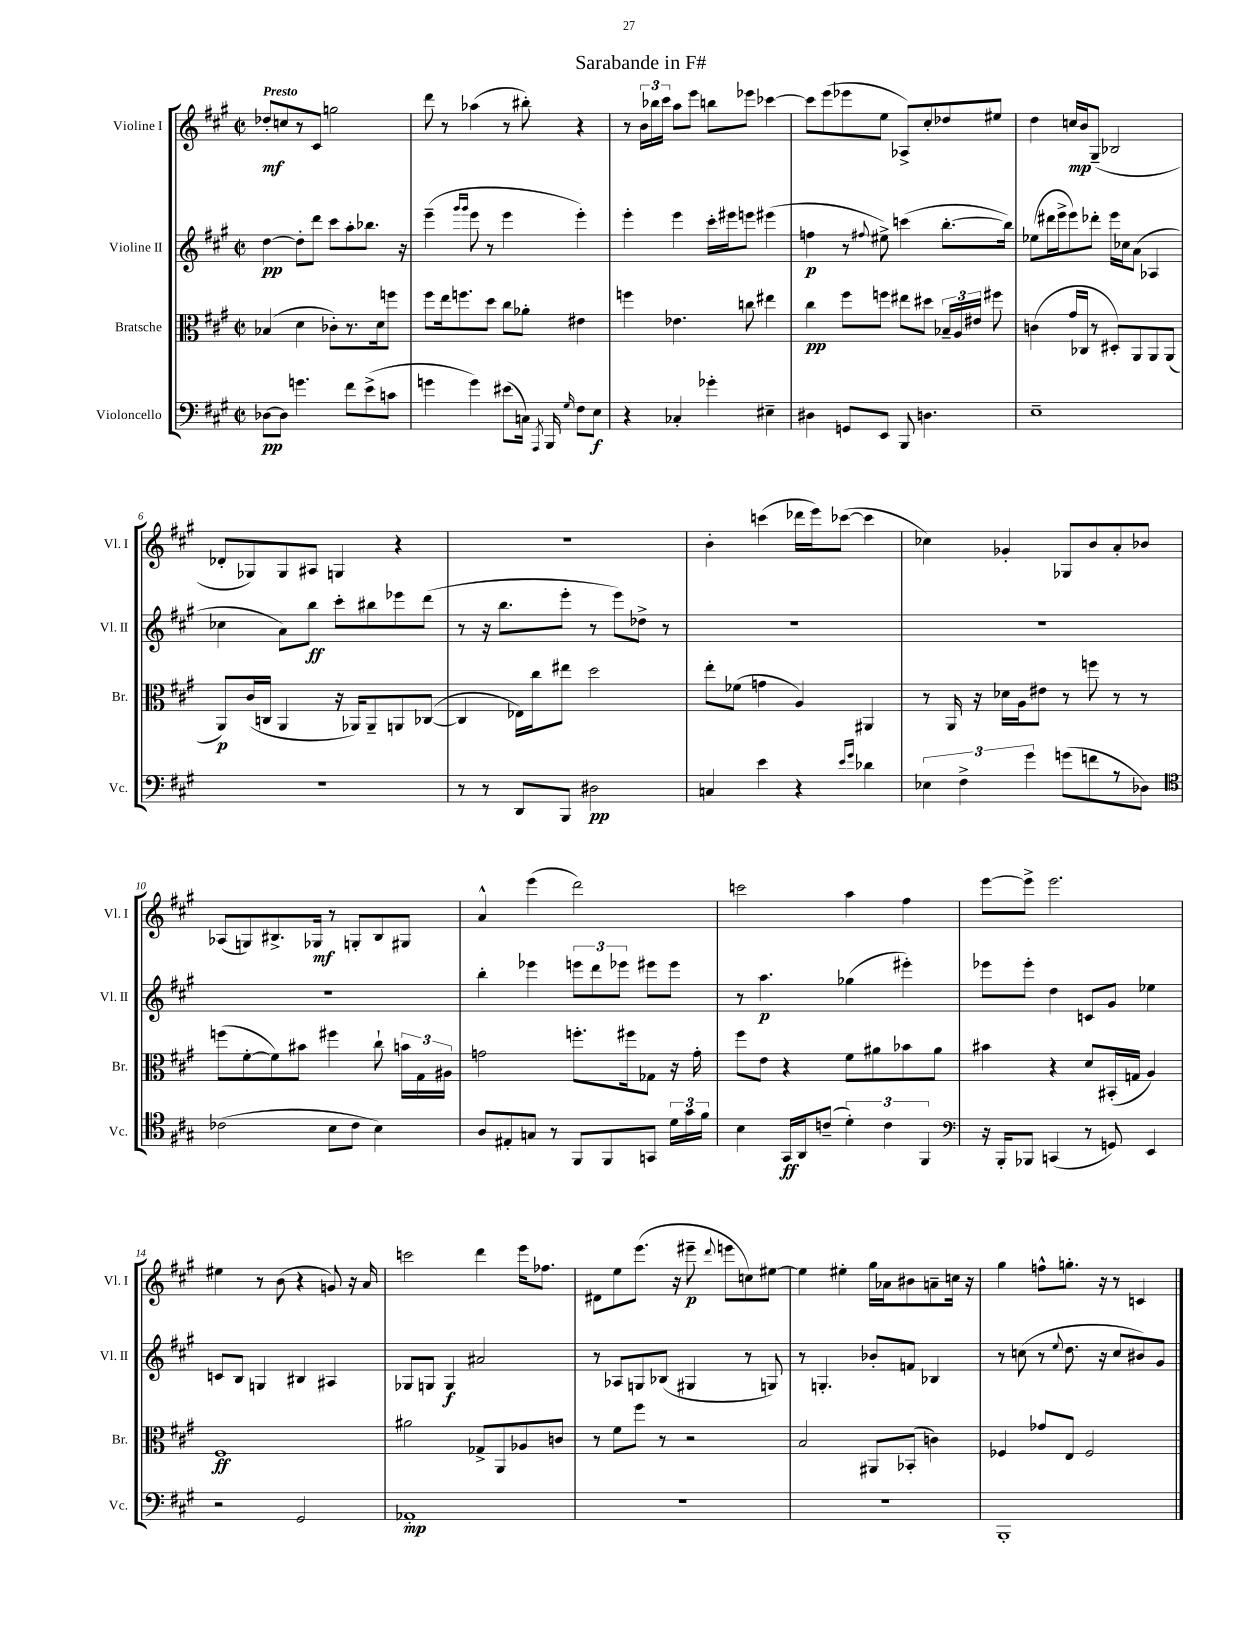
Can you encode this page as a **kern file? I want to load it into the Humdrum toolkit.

**kern	**kern	**kern	**kern
*staff4	*staff3	*staff2	*staff1
*clefF4	*clefC3	*clefG2	*clefG2
*k[f#c#g#]	*k[f#c#g#]	*k[f#c#g#]	*k[f#c#g#]
*M2/2	*M2/2	*M2/2	*M2/2
*met(c|)	*met(c|)	*met(c|)	*met(c|)
[8D-	(4B-	[4dd	8dd-'
8D-]	.	.	8cc
4.g	4d	8dd']	8r
.	.	8ddd	8c#
.	8c-')	8ccc#	2gg
8f#	8.r	8aa'	.
(8e^	.	8.bb-	.
.	16d	.	.
8c	8ff	.	.
.	.	16r	.
=	=	=	=
4g	8ff#	(4eee~	8ddd
.	16ee	.	8r
.	8.ff	.	.
.	.	16qqggg#	.
.	.	16qqggg#	.
4g)	.	8eee	(4aa-
.	8dd	8r	.
(8e#	8cc#	4eee	8r
16C)	8a-'	.	8bb#')
8qAAA	.	.	.
16BBB	.	.	.
16qqG#	.	.	.
8F#	4e#	4eee')	4r
8E	.	.	.
=	=	=	=
4r	4ff	4eee'	8r
.	.	.	24b
.	.	.	24bb-
.	.	.	24ccc#
4C-'	4.e-	4eee	8aa
.	.	.	8eee
4g-'	.	16ccc#'	8bb
.	.	16eee#	.
.	8cc	8eee	8eee-
4E#~	4ee#	(4eee#	[4ccc-
=	=	=	=
4D#	4cc#	4ff	8ccc-]
.	.	.	(8eee
8GG	8ff#	8r	8eee-
.	.	8qqff#	.
8EE	8ff	8ee#^)	8ee
8BBB	8ee#	(4ccc	8A-^)
4.D	8dd#	.	8cc#'
.	24B-~	[8.bb'	8dd-
.	24A	.	.
.	24e#	.	.
.	8ff#	.	8ee#
.	.	16bb])	.
=	=	=	=
1E~	(4c	(8ee-	4dd
.	.	16ddd#	.
.	.	16eee^	.
.	16g#	8eee)	16cc
.	16C-	.	16b
.	8r	8ddd-'	(8G#~
.	8D#')	16eee	2B-
.	.	16cc-	.
.	8AA	(8a	.
.	8AA	4A-	.
.	(8AA	.	.
=	=	=	=
1r	8AA)	4cc-	8d-'
.	(16c#	.	8G-)
.	16C	.	.
.	4AA	8a)	8G-
.	.	8bb	8A#
.	16r	8ccc#'	4G
.	16AA-)	.	.
.	8AA-~	8bb#	.
.	8AA	8eee-	4r
.	([8C-	(8ddd	.
=	=	=	=
8r	4C-]	8r	1r
8r	.	16r	.
.	.	8.bb	.
8DD	16E-)	.	.
.	16cc#	.	.
8BBB	8ee#	8eee'	.
2D#	2dd	8r	.
.	.	8eee)	.
.	.	8dd-^	.
.	.	8r	.
=	=	=	=
4C	8ee'	1r	4b'
.	(8f-	.	.
4e	4g	.	(4ccc
4r	4A)	.	16ddd-
.	.	.	16eee)
.	.	.	([8ccc-
16qqe	.	.	.
16qqg#	.	.	.
4d-	4AA#	.	4ccc-]
=	=	=	=
6E-	8r	1r	4cc-)
.	16AA	.	.
6F#^	.	.	.
.	16r	.	.
.	16d-	.	4g-'
.	16A	.	.
6g#	.	.	.
.	8e#	.	.
(8g	8r	.	8G-
8f	8ff	.	8b
8r	8r	.	8a'
8D-)	8r	.	8b-
=	=	=	=
*clefC4	*	*	*
(2c-	(8ff	1r	(8A-
.	[8f#'	.	8G)
.	8f#])	.	8.B#^
.	8b#	.	.
.	.	.	16G-
8B	4ff#	.	8r
8c-	.	.	8G'
4B)	8cc#`	.	8B#
.	24b	.	8G#
.	24G#	.	.
.	24A#	.	.
=	=	=	=
8A	2g	4bb'	4a^^
8E#'	.	.	.
8G	.	4eee-	(4eee
8r	.	.	.
8FF#	8.ff'	12eee	2ddd)
.	.	12ddd	.
8FF#	.	.	.
.	.	12eee-	.
.	16ff#	.	.
8GG	8G-	8eee#	.
24d	16r	8eee#	.
24g#	.	.	.
.	16g'	.	.
24f#	.	.	.
=	=	=	=
4B	8ff#	8r	2ccc
.	8e	4.aa	.
16GG#	4r	.	.
16AA	.	.	.
(8c~	.	.	.
6d')	8f#	(4gg-	4aa
.	8a#	.	.
6c	.	.	.
.	8b-	4eee#')	4ff#
6FF#	.	.	.
.	8a#	.	.
=	=	=	=
*clefF4	*	*	*
16r	4b#	8eee-	[8eee
16BBB'	.	.	.
8BBB-	.	8eee-'	8eee^]
(4CC	4r	4dd	2.eee
8r	8d	8c	.
8GG)	(16BB#'	8g#	.
.	16G	.	.
4EE	4A)	4ee-	.
=	=	=	=
2r	1F#	8c	4ee#
.	.	8B	.
.	.	4G	8r
.	.	.	(8b
2GG#	.	4B#	4r
.	.	4A#	8g)
.	.	.	16r
.	.	.	16a
=	=	=	=
1AA-'	2a#	8G-	2ccc
.	.	8G	.
.	.	4G	.
.	8G-^	2a#	4ddd
.	8AA	.	.
.	8A-	.	16eee
.	.	.	8.ff-
.	8c	.	.
=	=	=	=
1r	8r	8r	8d#
.	8f#	8A-	8ee
.	8ff#	8G	(8.eee
.	8r	(8B-	.
.	.	.	16r
.	2r	4G#	8eee#~
.	.	.	8qqddd
.	.	.	8eee
.	.	8r	8cc)
.	.	8G)	[8ee#
=	=	=	=
1r	2B	8r	4ee#]
.	.	4.G'	.
.	.	.	4ee#'
.	8AA#	8b-'	16gg#
.	.	.	16a-
.	(8BB-'	8f	8b#
.	4c)	4B-	8a~
.	.	.	16cc
.	.	.	16r
=	=	=	=
1BBB'	4F-	8r	4gg#
.	.	(8cc	.
.	8g-	8r	8ff^^
.	.	8qqee	.
.	8E	8.dd	8.gg'
.	2F-	.	.
.	.	16r	16r
.	.	8cc	8r
.	.	8b#)	4c
.	.	8g#	.
==	==	==	==
*-	*-	*-	*-
